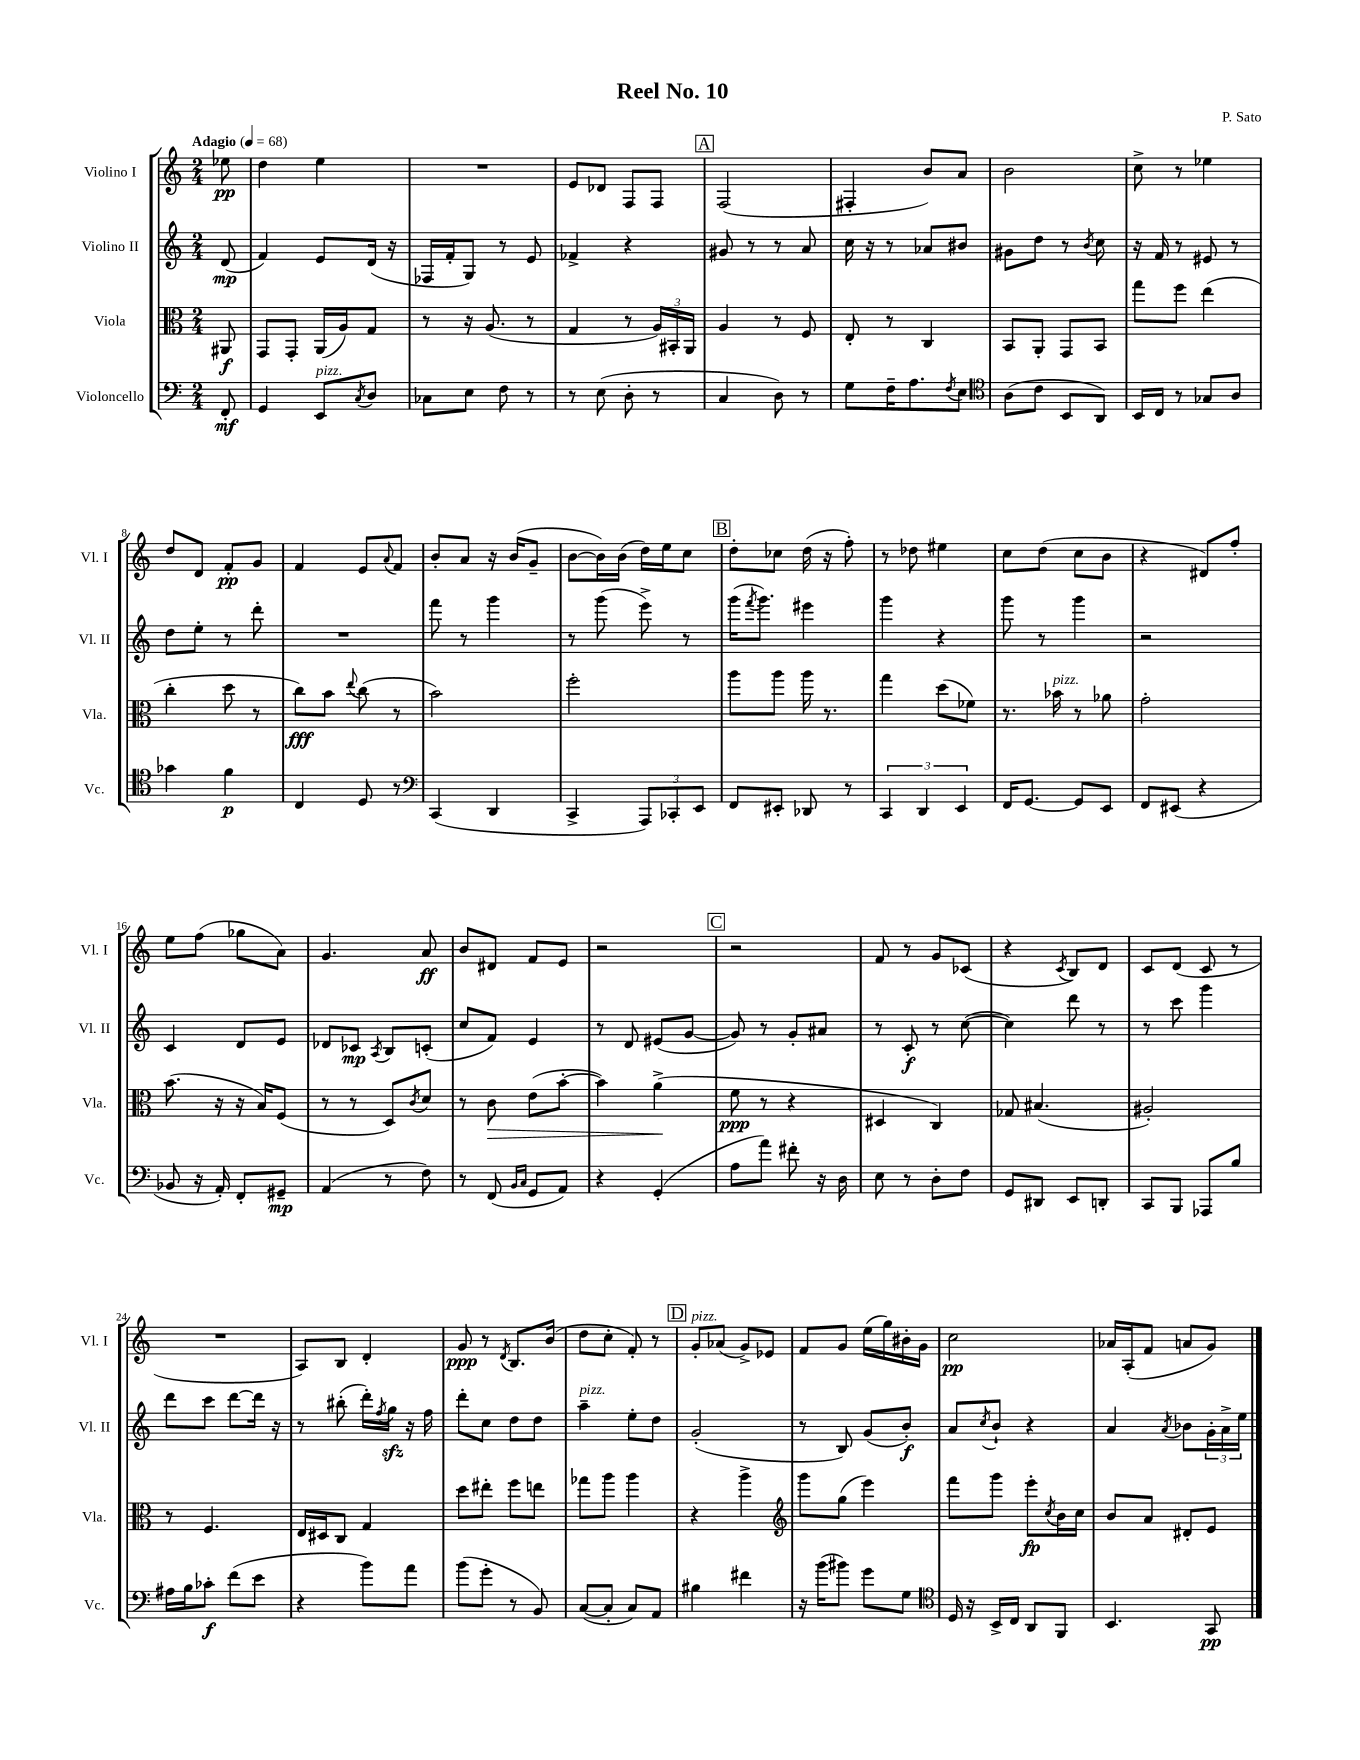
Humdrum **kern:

**kern	**kern	**kern	**kern
*staff4	*staff3	*staff2	*staff1
*clefF4	*clefC3	*clefG2	*clefG2
*k[]	*k[]	*k[]	*k[]
*M2/4	*M2/4	*M2/4	*M2/4
*MM68	*MM68	*MM68	*MM68
8FF'	8AA#	(8d	8ee-
=	=	=	=
4GG	8GG	4f)	4dd
.	8GG'	.	.
8EE	(16AA	8e	4ee
.	16A)	.	.
8qC	.	.	.
8D	8G	(16d	.
.	.	16r	.
=	=	=	=
8C-	8r	16F-	2r
.	.	16f'	.
8E	16r	8G)	.
.	(8.A	.	.
8F	.	8r	.
8r	8r	8e	.
=	=	=	=
8r	4G	4f-^	8e
(8E	.	.	8d-
8D'	8r	4r	8F
8r	24A)	.	8F
.	24BB#'	.	.
.	24AA	.	.
=	=	=	=
4C	4A	8g#	(2F
.	.	8r	.
8D)	8r	8r	.
8r	8F	8a	.
=	=	=	=
8G	8E'	16cc	4F#'
.	.	16r	.
16F~	8r	8r	.
8.A	.	.	.
.	4C	8a-	8b)
8qF	.	.	.
8E	.	8b#	8a
=	=	=	=
*clefC4	*	*	*
(8A	8BB	8g#	2b
8c	8AA'	8dd	.
8BB	8GG	8r	.
.	.	8qb	.
8AA)	8BB	8cc	.
=	=	=	=
16BB	8gg	16r	8cc^
16C	.	16f	.
8r	8ff	8r	8r
8G-	(4ee	8e#	4ee-
8A	.	8r	.
=	=	=	=
4g-	4cc'	8dd	8dd
.	.	8ee'	8d
4f	8dd	8r	8f'
.	8r	8ddd'	8g
=	=	=	=
4C	8cc)	2r	4f
.	8b	.	.
.	8qqee	.	.
8D	(8cc	.	8e
.	.	.	8qqa
8r	8r	.	8f
=	=	=	=
*clefF4	*	*	*
(4CC	2b)	8fff	8b'
.	.	8r	8a
4DD	.	4ggg	16r
.	.	.	(16b
.	.	.	8g~
=	=	=	=
4CC^	2ff'	8r	[8b
.	.	(8ggg	16b])
.	.	.	(16b
12AAA)	.	8eee^)	16dd)
.	.	.	16ee
12CC-'	.	.	.
.	.	8r	8cc
12EE	.	.	.
=	=	=	=
8FF	8aa	(16ggg	8dd'
.	.	8qfff	.
.	.	8.ggg)	.
8EE#'	8aa	.	8cc-
8DD-	16aa	4eee#	(16dd
.	8.r	.	16r
8r	.	.	8ff')
=	=	=	=
6CC	4gg	4ggg	8r
.	.	.	8dd-
6DD	.	.	.
.	(8dd	4r	4ee#
6EE	.	.	.
.	8f-)	.	.
=	=	=	=
16FF	8.r	8ggg	8cc
[8.GG	.	.	.
.	.	8r	(8dd
.	16b-	.	.
8GG]	8r	4ggg	8cc
8EE	8a-	.	8b
=	=	=	=
8FF	2g'	2r	4r
(8EE#	.	.	.
4r	.	.	8d#)
.	.	.	8ff'
=	=	=	=
8BB-	(8.b	4c	8ee
16r	.	.	(8ff
16AA')	16r	.	.
8FF'	16r	8d	8gg-
.	16B)	.	.
8GG#~	(8F	8e	8a)
=	=	=	=
(4AA	8r	8d-	4.g
.	8r	8c-	.
.	.	8qA	.
8r	8D)	8B	.
.	8qc	.	.
8F)	8d	(8c'	8a
=	=	=	=
8r	8r	8cc	8b
(8FF	8c	8f)	8d#
16qqBB	.	.	.
16qqC	.	.	.
8GG	(8e	4e	8f
8AA)	[8b'	.	8e
=	=	=	=
4r	4b])	8r	2r
.	.	8d	.
(4GG'	(4a^	(8e#	.
.	.	[8g	.
=	=	=	=
8A	8f	8g])	2r
8a)	8r	8r	.
8f#'	4r	8g'	.
16r	.	8a#	.
16D	.	.	.
=	=	=	=
8E	4D#	8r	8f
8r	.	8c'	8r
8D'	4C)	8r	8g
8F	.	([8cc	(8c-
=	=	=	=
8GG	8G-	4cc])	4r
8DD#	(4.B#	.	.
.	.	.	8qc
8EE	.	8ddd	8B)
8DD'	.	8r	8d
=	=	=	=
8CC	2A#')	8r	8c
8BBB	.	8ccc	(8d
8AAA-	.	4ggg	8c
8B	.	.	8r
=	=	=	=
16A#	8r	8ddd	2r
16B	.	.	.
8c-'	4.F	8ccc	.
(8f	.	[8ddd	.
8e	.	16ddd]	.
.	.	16r	.
=	=	=	=
4r	16E	8r	8A)
.	16D#	.	.
.	8C	(8bb#'	8B
8b)	4G	16ddd')	4d'
.	.	8qff	.
.	.	16gg	.
8a	.	16r	.
.	.	16ff	.
=	=	=	=
(8b	8dd	8ddd'	8g
8g'	8ee#'	8cc	8r
.	.	.	8qd
8r	8ff	8dd	8.B
8BB)	8ee	8dd	.
.	.	.	(16b
=	=	=	=
([8C	8gg-	4aa~	8dd
8C']	8aa	.	8cc'
8C)	4aa	8ee'	8f')
8AA	.	8dd	8r
=	=	=	=
4B#	4r	(2g'	8g'
.	.	.	(8a-
4f#	4aa^	.	8g^)
.	.	.	8e-
=	=	=	=
*	*clefG2	*	*
16r	8ggg	8r	8f
(16b	.	.	.
8b#)	(8gg	8B)	8g
8g	4eee)	(8g	(16ee
.	.	.	16gg)
8G	.	8b')	16b#'
.	.	.	16g
=	=	=	=
*clefC4	*	*	*
16D	8fff	8a	2cc
16r	.	.	.
.	.	8qcc	.
16BB^	8ggg	8b`	.
16C	.	.	.
8AA	8eee'	4r	.
.	8qcc	.	.
8FF	16b	.	.
.	16cc	.	.
=	=	=	=
4.BB	8b	4a	16a-
.	.	.	(16A'
.	8a	.	8f
.	.	8qa	.
.	8d#'	8b-	8a
8GG	8e	24g'	8g)
.	.	24a^	.
.	.	24ee	.
==	==	==	==
*-	*-	*-	*-
